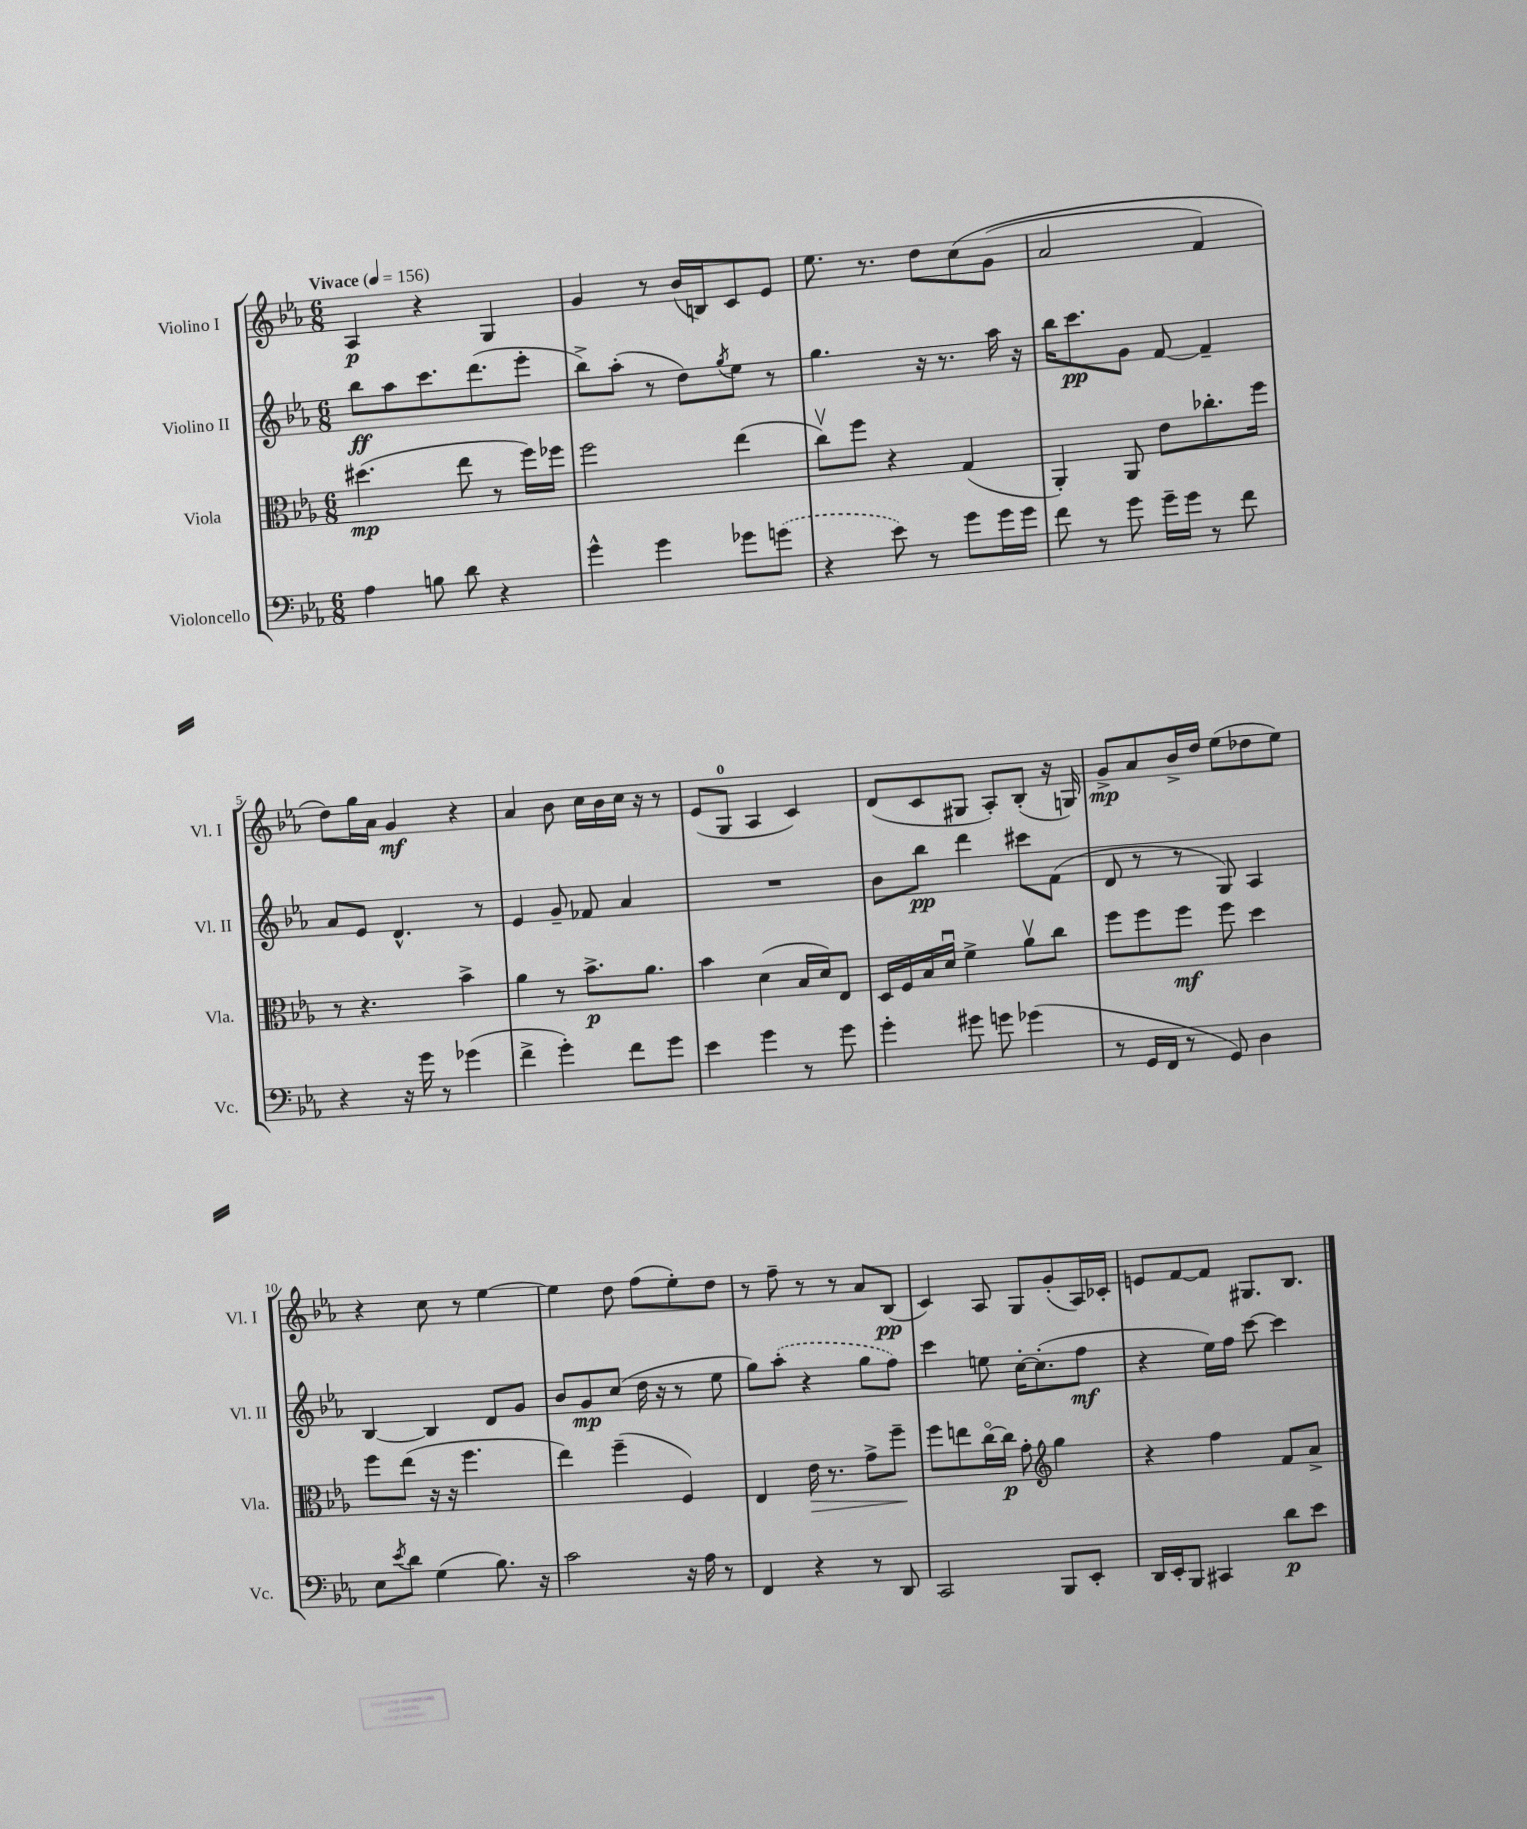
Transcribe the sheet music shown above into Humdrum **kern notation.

**kern	**kern	**kern	**kern
*staff4	*staff3	*staff2	*staff1
*clefF4	*clefC3	*clefG2	*clefG2
*k[b-e-a-]	*k[b-e-a-]	*k[b-e-a-]	*k[b-e-a-]
*M6/8	*M6/8	*M6/8	*M6/8
*MM156	*MM156	*MM156	*MM156
4A-	(4.dd#	8bb-	4A-
.	.	8aa-	.
8B	.	8.ccc	4r
8d	8ee-	.	.
.	.	(8.ddd	.
4r	8r	.	4G
.	16ff)	8eee-'	.
.	16ff-	.	.
=	=	=	=
4g^^	2ff	8bb-^)	4g
.	.	(8aa-'	.
4g	.	8r	8r
.	.	8dd)	(16b-
.	.	.	16B)
.	.	8qgg	.
8g-	(4ee-	8ee-	8c
(8g	.	8r	8e-
=	=	=	=
4r	8ccv)	4.gg	8.ee-
.	8ff	.	.
.	.	.	8.r
8e-)	4r	.	.
8r	.	16r	8dd
.	.	8.r	.
8g	(4G	.	&(8cc
16g	.	16aa-	(8g
16g	.	16r	.
=	=	=	=
8f	4AA-')	16bb-	2a-
.	.	8.ccc	.
8r	.	.	.
8g	8AA-	8g	.
16g~	8e-	[8f	.
16g	.	.	.
8r	8.cc-'	4f~]	4f)
8f	.	.	.
.	16ff	.	.
=	=	=	=
4r	8r	8a-	8dd&)
.	4.r	8e-	16gg
.	.	.	16a-
16r	.	4.d^^	4g
16g	.	.	.
8r	.	.	.
(4g-	4b-^	.	4r
.	.	8r	.
=	=	=	=
4f^	4a-	4e-	4a-
4g')	8r	8g~	8b-
.	8.b-^	8f-	16cc
.	.	.	16b-
8f	.	4a-	16cc
.	8.a-	.	16r
8g	.	.	8r
=	=	=	=
4e-	4b-	2.r	(8e-
.	.	.	8G
4g	(4d	.	4A-
8r	16B-	.	4c)
.	16d)	.	.
8g	8E-	.	.
=	=	=	=
4g'	16D	8b-	(8d
.	16F	.	.
.	16B-	8bb-	8c
.	16du	.	.
8g#	4f^	4ddd	8G#
8g	.	.	8A-')
(4g-	8a-v	8ccc#	(8B-'
.	8cc	(8f	16r
.	.	.	16G)
=	=	=	=
8r	8ff	8d	8g^
16GG	8ff	8r	8a-
16FF	.	.	.
8r	8ff	8r	16b-^
.	.	.	16dd
8GG)	8ff	8G)	(8ee-
4D	4dd	4A-	8dd-
.	.	.	8ee-)
=	=	=	=
8E-	8ff	[4B-	4r
8qe-	.	.	.
8d	(8ee-	.	.
(4G	16r	4B-]	8cc
.	16r	.	.
.	4.ff	.	8r
8.B-)	.	8d	[4ee-
.	.	8g	.
16r	.	.	.
=	=	=	=
2c	4ee-)	8b-	4ee-]
.	.	8g	.
.	(4ff~	(8cc	8dd
.	.	16dd	(8ff
.	.	16r	.
16r	4F)	8r	8ee-')
16A-	.	.	.
8r	.	8ee-	8dd
=	=	=	=
4FF	4E-	8gg)	8r
.	.	(8aa-'	8ff~
4r	16e-	4r	8r
.	8.r	.	.
.	.	.	8r
8r	8g^	8gg	8a-
8DD	8ff~	8ff)	(8B-
=	=	=	=
2CC	8ff	4ccc	4c)
.	8ee	.	.
.	[16cco	8ee	8A-
.	16cc]	.	.
.	8g'	[16cc'	8G
.	.	(8.cc']	.
*	*clefG2	*	*
8BBB-	4gg	.	(8g'
8EE-'	.	8ff	16A-)
.	.	.	16c-'
=	=	=	=
16DD	4r	4r	8e
16EE-'	.	.	.
8BBB-	.	.	[8f
4CC#	4ff	16ee-)	8f]
.	.	16ff	.
.	.	[8ccc	8.G#
8d	8f	4ccc]	.
.	.	.	8.B-
8e-	8a-^	.	.
==	==	==	==
*-	*-	*-	*-
